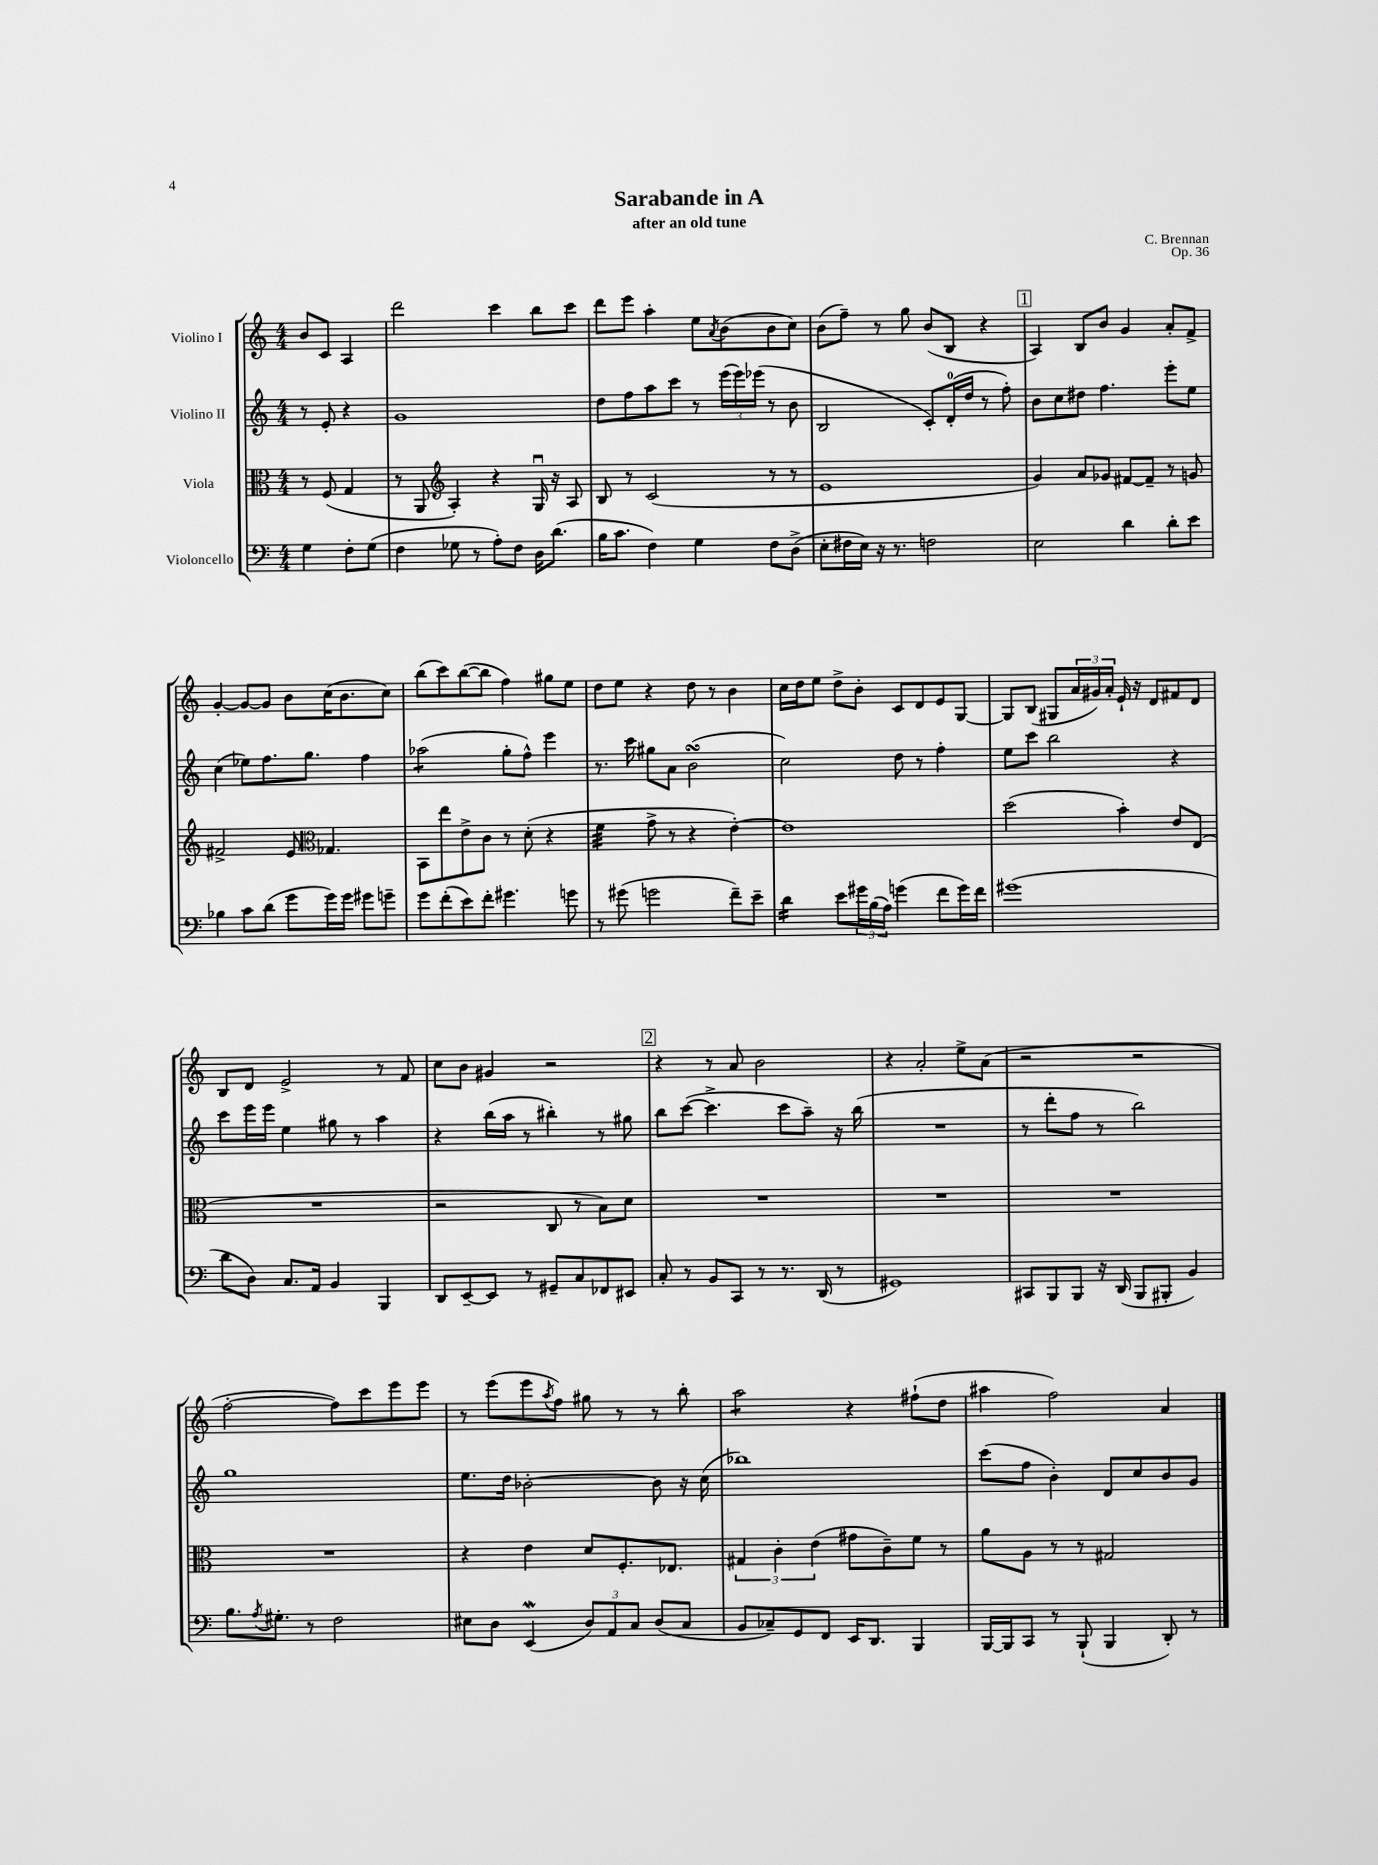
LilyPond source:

\header { title = "Sarabande in A" composer = "C. Brennan" subtitle = "after an old tune" opus = "Op. 36" }
<<
\new StaffGroup <<
\new Staff = "s0" \with { instrumentName = "Violino I" } {
    \clef treble \key c \major \numericTimeSignature \time 4/4 \partial 2
    b'8 c'8 a4 |
    d'''2 c'''4 b''8 c'''8 |
    d'''8 e'''8 a''4-. e''8 \acciaccatura { a'8 } b'8( b'8 c''8) |
    b'8( f''8--) r8 g''8 b'8( b8 r4 |
    \mark \markup { \box "1" } a4) b8 b'8 g'4 a'8-. f'8-> |
    g'4~-. g'8~ g'8 b'8 c''16( b'8. c''8) |
    b''8( c'''8) b''8~( b''8 f''4) gis''8 e''8 |
    d''8 e''8 r4 d''8 r8 b'4 |
    c''16 d''16 e''8 d''8-> b'8-. c'8 d'8 e'8 g8~ |
    g8 b8( gis8 \tuplet 3/2 { a'16 gis'16) a'16-. } e'16-! r16 d'8 fis'8 d'8 |
    b8 d'8 e'2-> r8 f'8 |
    c''8 b'8 gis'4 r2 |
    \mark \markup { \box "2" } r4 r8 a'8 b'2 |
    r4 a'2-. e''8-> a'8( |
    r2 r2 |
    f''2~-. f''8) c'''8 e'''8 e'''8 |
    r8 e'''8( e'''8 \acciaccatura { a''8 } f''8) gis''8 r8 r8 b''8-. |
    a''2:8 r4 fis''8-!( d''8 |
    ais''4 f''2) a'4 \bar "|." |
}
\new Staff = "s1" \with { instrumentName = "Violino II" } {
    \clef treble \key c \major \numericTimeSignature \time 4/4 \partial 2
    r8 e'8-. r4 |
    g'1 |
    d''8 f''8 a''8 c'''8 r8 \tuplet 3/2 { e'''16( e'''16) ees'''16( } r8 b'8 |
    b2 c'8-.) d'16-0-.( d''16 r8 f''8-.) |
    \mark \markup { \box "1" } b'8 c''8 dis''8 f''4. e'''8-. e''8 |
    c''4( ees''8) f''8. g''8. f''4 |
    aes''2:8( g''8-. f''8-^) e'''4 |
    r8. c'''16 gis''8 a'8 b'2\turn( |
    c''2) d''8 r8 f''4-. |
    e''8 c'''8 b''2 r4 |
    c'''8 e'''16 e'''16 e''4 gis''8 r8 a''4 |
    r4 b''16( a''16 r8 bis''4-.) r8 gis''8 |
    \mark \markup { \box "2" } b''8 c'''8~( c'''4.-> c'''8 a''8--) r16 b''16( |
    R1 |
    r8 d'''8-. f''8 r8 b''2) |
    g''1 |
    e''8. d''16 bes'2~-. bes'8 r16 c''16( |
    bes''1) |
    c'''8( f''8 b'4-.) d'8 c''8 b'8 g'8 \bar "|." |
}
\new Staff = "s2" \with { instrumentName = "Viola" } {
    \clef alto \key c \major \numericTimeSignature \time 4/4 \partial 2
    r8 f8( g4 |
    r8 a,8 \clef treble a4-.) r4 g16\downbow r16 a8 |
    b8 r8 c'2( r8 r8 |
    e'1 |
    \mark \markup { \box "1" } g'4) a'8 ges'8 fis'8~ fis'8-- r8 g'8 |
    fis'2-> e'8 \clef alto ges4. |
    b,8 e''8 e'8-> c'8 r8 d'8-.( r4 |
    f'4:32 g'8-> r8 r4 e'4~-.) |
    e'1 |
    d''2( b'4-.) e'8 e8( |
    R1 |
    r2 c8 r8 b8) d'8 |
    \mark \markup { \box "2" } R1 |
    R1 |
    R1 |
    R1 |
    r4 e'4 d'8 f8.-. ees8. |
    \tuplet 3/2 { gis4 c'4-. e'4( } gis'8 c'8--) f'8 r8 |
    a'8 a8 r8 r8 gis2 \bar "|." |
}
\new Staff = "s3" \with { instrumentName = "Violoncello" } {
    \clef bass \key c \major \numericTimeSignature \time 4/4 \partial 2
    g4 f8-. g8( |
    f4 ges8 r8 a8-.) f8 d16 d'8.( |
    b16 c'8. f4) g4 f8 d8->( |
    e8-. fis16 e16) r16 r8. f2 |
    \mark \markup { \box "1" } e2 d'4 d'8-. e'8 |
    bes4 c'8 d'8( g'8 g'16) g'16 gis'8 g'8-- |
    g'8 f'8-.( e'8) f'8-. gis'4. g'8 |
    r8 gis'8( g'2 f'8--) e'8-- |
    d'4:16 e'8 \tuplet 3/2 { gis'16 b16( a16) } g'4( f'8 g'16) f'16 |
    gis'1( |
    d'8 d8) c8. a,16 b,4 b,,4 |
    d,8 e,8~-- e,8 r8 gis,8-- c8 fes,8 eis,8 |
    \mark \markup { \box "2" } c8-. r8 b,8 c,8 r8 r8. d,16( r8 |
    gis,1) |
    cis,8 b,,8 b,,8 r16 d,16( b,,8 bis,,8-. b,4) |
    b8. \acciaccatura { a8 } gis8.-. r8 f2 |
    eis8 d8 e,4\mordent( \tuplet 3/2 { d8) a,8 c8 } d8( c8 |
    b,8 ces8--) g,8 f,8 e,16 d,8. b,,4 |
    b,,16~ b,,16 c,8 r8 b,,8-!( b,,4 d,8-.) r8 \bar "|." |
}
>>
>>
\layout { \context { \Score \remove "Bar_number_engraver" } }
